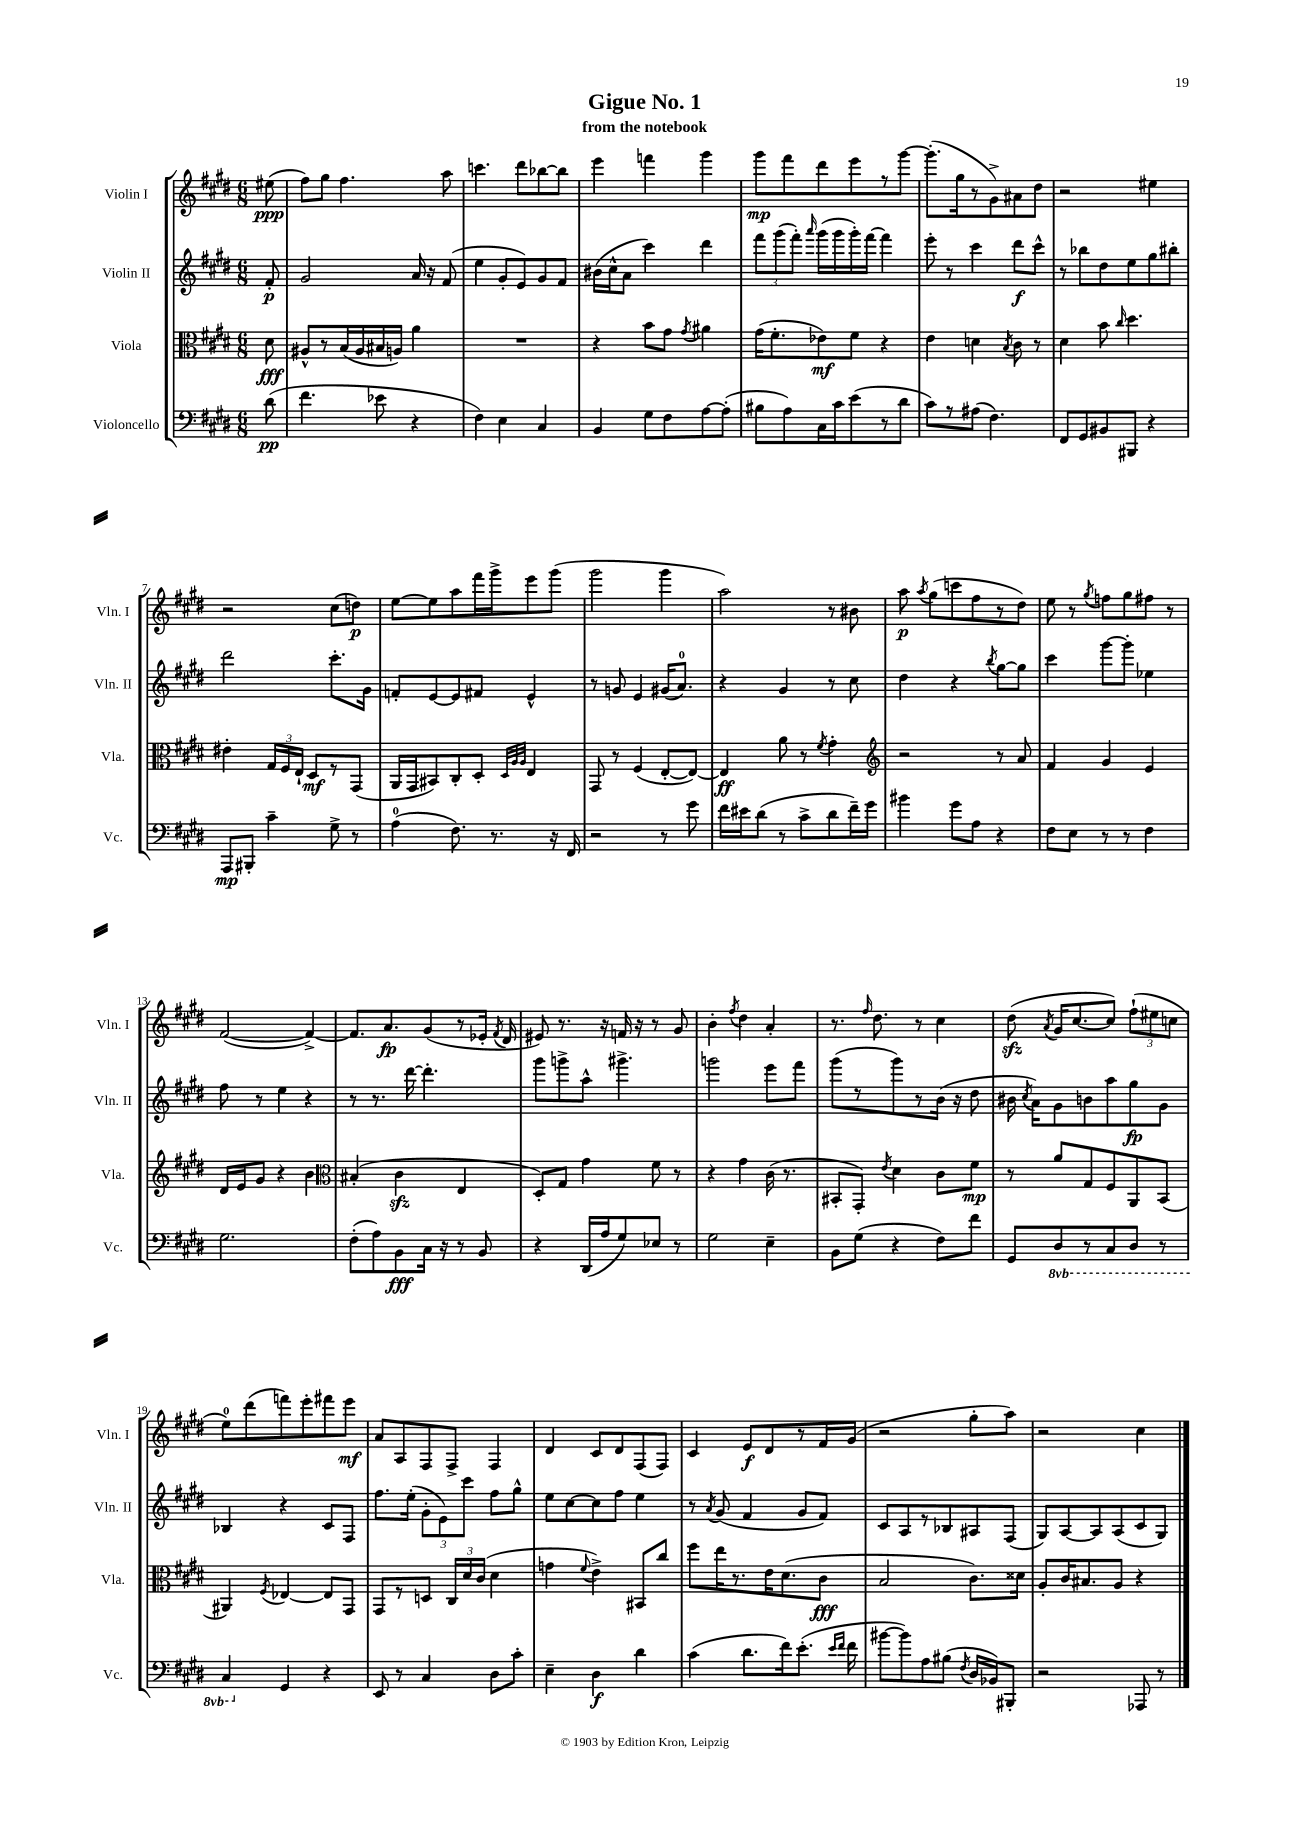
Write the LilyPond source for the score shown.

\header { title = "Gigue No. 1" subtitle = "from the notebook" }
<<
\new StaffGroup <<
\new Staff = "s0" \with { instrumentName = "Violin I" shortInstrumentName = "Vln. I" } {
    \clef treble \key e \major \numericTimeSignature \time 6/8 \partial 8
    \autoBeamOff eis''8\ppp( |
    fis''8[) gis''8] fis''4. a''8 |
    c'''4. dis'''8[ bes''8~ bes''8] |
    e'''4 f'''4 gis'''4 |
    gis'''8[\mp fis'''8 dis'''8 e'''8 r8 gis'''8]~ |
    gis'''8.[-.( gis''16 r8 gis'8->) ais'8 dis''8] |
    r2 eis''4 |
    r2 cis''8[( d''8]\p) |
    e''8[~ e''8 a''8 fis'''16 gis'''16-> e'''8 gis'''8]( |
    gis'''2 gis'''4 |
    a''2) r8 bis'8 |
    a''8\p \acciaccatura { a''8 } gis''8[( c'''8 fis''8 r8 dis''8]) |
    e''8 r8 \acciaccatura { gis''8 } f''8[ gis''8 fis''8] r8 |
    fis'2~( fis'4~->) |
    fis'8.[ a'8.\fp gis'8( r8 ees'16]-. \acciaccatura { fis'8 } dis'16 |
    eis'8) r8. r16 f'16 r16 r8 gis'8 |
    b'4-. \acciaccatura { fis''8 } dis''4 a'4-. |
    r8. \grace { fis''16 } dis''8. r8 cis''4 |
    dis''8\sfz( \acciaccatura { a'8 } gis'16[ cis''8.~ cis''8]) \tuplet 3/2 { fis''8[-!( eis''8 c''8] } |
    e''8[-0) dis'''8( f'''8) e'''8-. fis'''8 e'''8]\mf |
    a'8[ a8 fis8 fis8]-> fis4 |
    dis'4 cis'8[ dis'8 fis8( fis8]) |
    cis'4 e'8[\f dis'8 r8 fis'16 gis'16]( |
    r2 gis''8[-. a''8]) |
    r2 cis''4 \bar "|." |
}
\new Staff = "s1" \with { instrumentName = "Violin II" shortInstrumentName = "Vln. II" } {
    \clef treble \key e \major \numericTimeSignature \time 6/8 \partial 8
    \autoBeamOff fis'8-.\p |
    gis'2 a'16 r16 fis'8( |
    e''4 gis'8[-. e'8) gis'8 fis'8] |
    bis'16[( cis''16-^ a'8] cis'''4) dis'''4 |
    \tuplet 3/2 { fis'''8[ gis'''8( fis'''8]-.) } \grace { a'''16 } gis'''16[( gis'''16 gis'''16-.) fis'''16]~ fis'''4 |
    e'''8-. r8 cis'''4 dis'''8[\f cis'''8]-^ |
    r8 bes''8[ dis''8 e''8 gis''8 bis''8]-. |
    dis'''2 cis'''8.[-. gis'16] |
    f'8[-. e'8~ e'8 fis'8] e'4-^ |
    r8 g'8 e'4 gis'16[( a'8.]-0) |
    r4 gis'4 r8 cis''8 |
    dis''4 r4 \acciaccatura { b''8 } gis''8[~ gis''8] |
    cis'''4 gis'''8[~ gis'''8]-. ees''4 |
    fis''8 r8 e''4 r4 |
    r8 r8. dis'''16~ dis'''4.-. |
    gis'''8[ g'''8-> a''8]-^ gis'''4.-> |
    g'''2 e'''8[ fis'''8] |
    gis'''8[( r8 gis'''8) r8 b'16]( r16 dis''8 |
    bis'16 \acciaccatura { cis''8 } a'16[) gis'8 b'8 a''8 gis''8\fp gis'8] |
    bes4 r4 cis'8[ fis8] |
    fis''8.[ e''16]-.( \tuplet 3/2 { gis'8[-. e'8) cis'''8] } fis''8[ gis''8]-^ |
    e''8[ cis''8~ cis''8 fis''8] e''4 |
    r8 \acciaccatura { a'8 } gis'8( fis'4 gis'8[ fis'8]) |
    cis'8[ a8 r8 bes8 ais8 fis8]( |
    gis8[) a8~ a8 a8( cis'8 gis8]) \bar "|." |
}
\new Staff = "s2" \with { instrumentName = "Viola" shortInstrumentName = "Vla." } {
    \clef alto \key e \major \numericTimeSignature \time 6/8 \partial 8
    \autoBeamOff dis'8\fff |
    ais8[-^ r8 b16( ais16 bis16 a16]) a'4 |
    R2. |
    r4 b'8[ gis'8] \acciaccatura { gis'8 } ais'4 |
    gis'16[( fis'8.-. ees'8\mf) fis'8] r4 |
    e'4 d'4 \acciaccatura { b8 } cis'8 r8 |
    dis'4 b'8 \grace { cis''16 } dis''4. |
    eis'4-. \tuplet 3/2 { gis16[ fis16 e16]-! } dis8[\mf r8 gis,8]( |
    a,16[ gis,16 bis,8) cis8-. dis8]-. \grace { dis32[ a32 a32] } e4 |
    gis,8 r8 fis4( e8[~-. e8]~) |
    e4\ff a'8 r8 \acciaccatura { fis'8 } gis'4-. |
    \clef treble r2 r8 a'8 |
    fis'4 gis'4 e'4 |
    dis'16[ e'16 gis'8] r4 b'4 |
    \clef alto bis4-.( cis'4\sfz e4 |
    dis8[-.) gis8] gis'4 fis'8 r8 |
    r4 gis'4 cis'16( r8. |
    bis,8[-. gis,8]-.) \acciaccatura { e'8 } dis'4 cis'8[ fis'8]\mp |
    r8 a'8[ gis8 fis8 a,8 b,8]( |
    ais,4) \acciaccatura { fis8 } ees4~ ees8[ gis,8] |
    gis,8[ r8 d8] \tuplet 3/2 { cis16[ dis'16 cis'16]( } dis'4 |
    g'4 \appoggiatura { fis'8 } e'4->) bis,8[ cis''8] |
    fis''8[ e''16 r8. e'16 dis'8.( cis'8]\fff |
    b2 cis'8.[) disis'16] |
    a8[-. cis'16 bis8. a8] r4 \bar "|." |
}
\new Staff = "s3" \with { instrumentName = "Violoncello" shortInstrumentName = "Vc." } {
    \clef bass \key e \major \numericTimeSignature \time 6/8 \set Staff.ottavationMarkups = #ottavation-simple-ordinals \partial 8
    \autoBeamOff dis'8\pp( |
    fis'4. ees'8 r4 |
    fis4) e4 cis4 |
    b,4 gis8[ fis8 a8~ a8]-.( |
    bis8[ a8) cis16 cis'16 e'8( r8 dis'8] |
    cis'8[) r8 ais8]( fis4.) |
    fis,8[ gis,8 bis,8 bis,,8] r4 |
    a,,8[\mp bis,,8]-. cis'4-- gis8-> r8 |
    a4-0( fis8.) r8. r16 fis,16 |
    r2 r8 gis'8 |
    fis'16[ eis'16 dis'8]( r8 cis'8[-> dis'8 fis'16--) gis'16] |
    bis'4 gis'8[ a8] r4 |
    fis8[ e8] r8 r8 fis4 |
    gis2. |
    fis8[-.( a8) b,8\fff cis16] r16 r8 b,8 |
    r4 dis,16[( a16 gis8) ees8] r8 |
    gis2 e4-- |
    b,8[ gis8]( r4 fis8[) fis'8] |
    gis,8[ \ottava #-1 dis,8 r8 cis,8 dis,8] r8 |
    cis,4 \ottava #0 gis,4 r4 |
    e,8 r8 cis4 dis8[ cis'8]-. |
    e4-- dis4\f dis'4 |
    cis'4( dis'8.[ fis'16) e'8.]-.( \grace { e'16[ fis'16] } fis'16 |
    bis'8[~ bis'8) a8 bis8]( \acciaccatura { fis8 } dis16[ bes,16) bis,,8]-. |
    r2 aes,,8 r8 \bar "|." |
}
>>
>>
